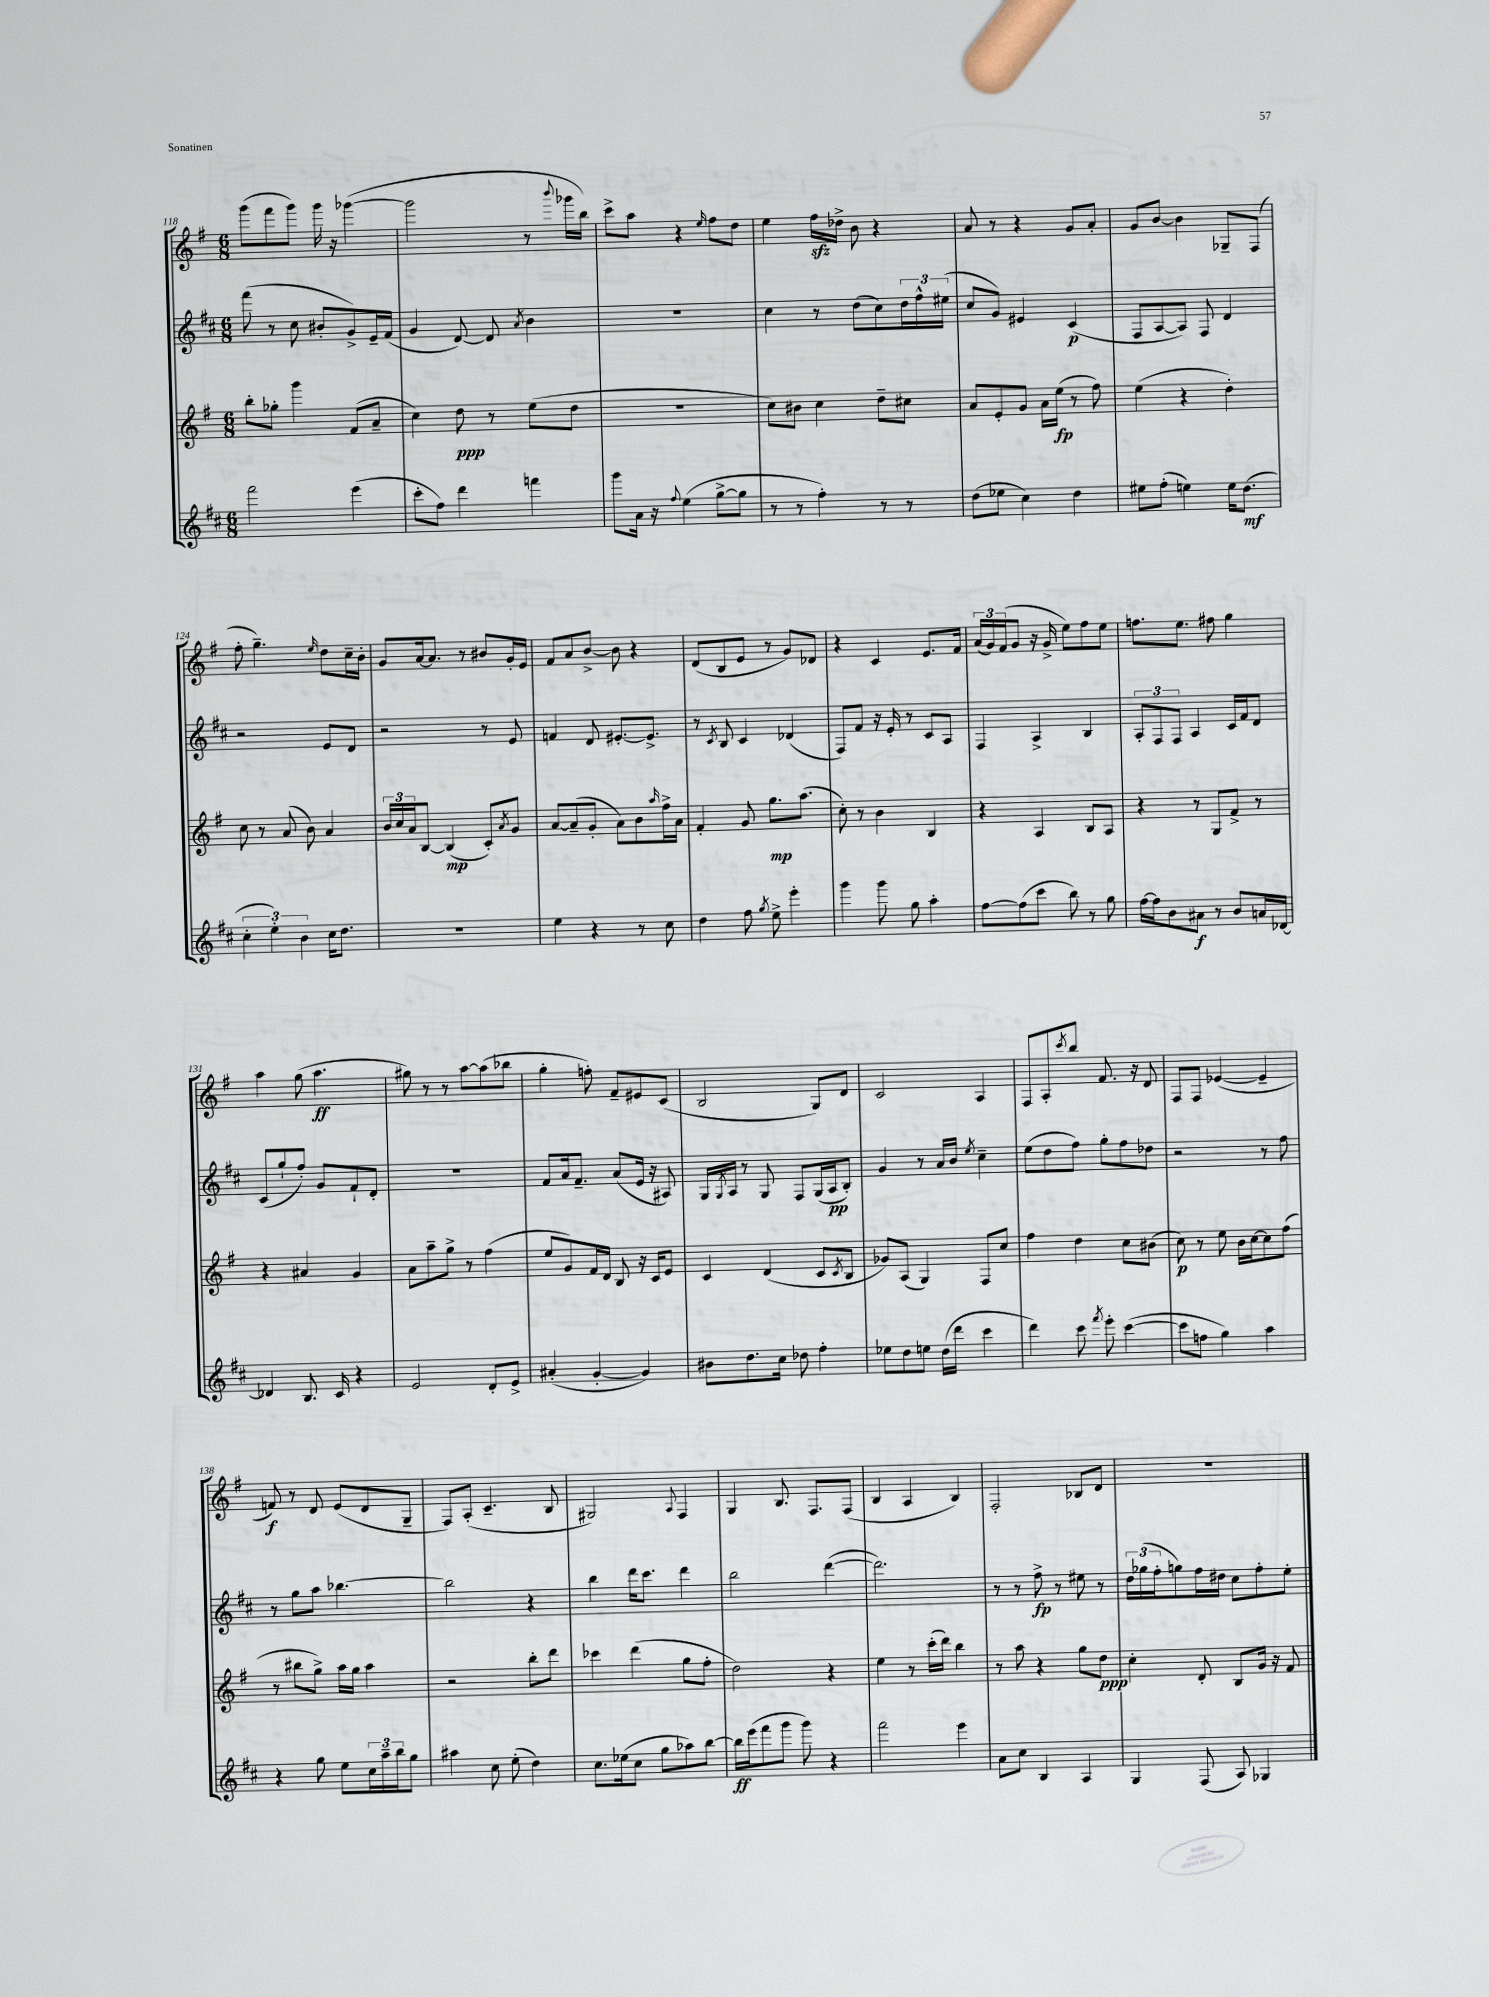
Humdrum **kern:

**kern	**kern	**kern	**kern
*staff4	*staff3	*staff2	*staff1
*clefG2	*clefG2	*clefG2	*clefG2
*k[f#c#]	*k[f#]	*k[f#c#]	*k[f#]
*M6/8	*M6/8	*M6/8	*M6/8
2fff#	8bb'	(8fff#	(8ggg
.	8gg-'	8r	8fff#
.	4ggg	8cc#	8ggg)
.	.	8b#'	16ggg
.	.	.	16r
(4eee	(8f#	8g^)	([4ggg-
.	8a~	16e~	.
.	.	(16f#	.
=	=	=	=
8ccc#'	4cc)	4g	2ggg-]
8ff#)	.	.	.
4ddd	8dd	[8d)	.
.	8r	8d]	.
.	.	8qa	.
4fff	(8ee	4b	8r
.	.	.	8qqbbb
.	8dd	.	16ggg-
.	.	.	16bb)
=	=	=	=
8ggg	2.r	2.r	8ccc^
16a	.	.	8aa
16r	.	.	.
8qqff#	.	.	.
(4ee	.	.	4r
.	.	.	16qqee
[8gg^	.	.	8ff#
8gg]	.	.	8dd
=	=	=	=
8r	8cc)	4cc#	4ee
8r	8b#	.	.
4ff#')	4cc	8r	16ff#
.	.	.	16dd-^
.	.	(8dd	8b
8r	8dd~	8cc#)	4r
8r	8cc#	24dd	.
.	.	24ff#^^	.
.	.	(24ee#	.
=	=	=	=
(8dd	8a	8cc#	8a
8ee-	8e'	8g)	8r
4cc#)	8g	4e#	4r
.	16a	.	.
.	(16ee	.	.
4dd	8r	(4c#	8g
.	8ff#)	.	8a'
=	=	=	=
8ee#	(4ee	8F#	8g
(8ff#'	.	[8A	[8b
4ee)	4r	8A])	4b]
.	.	8F#	.
16ee	4dd')	4d	8G-~
(8.dd	.	.	.
.	.	.	(8F#
=	=	=	=
6cc#'	8cc	2r	8ff#'
.	8r	.	4.gg~)
6ee')	.	.	.
.	(8a	.	.
6b	.	.	.
.	8b)	.	.
.	.	.	16qqee
16cc#	4a	8e	8dd
8.dd	.	.	.
.	.	8d	16cc~
.	.	.	16b'
=	=	=	=
2.r	24b	2r	8g
.	24cc	.	.
.	24a	.	.
.	[8B	.	[16a
.	.	.	8.a]
.	(4B]	.	.
.	.	.	8r
.	8c')	8r	8b#
.	8qa	.	.
.	8g	8e	16g'
.	.	.	16e
=	=	=	=
4ee	[8a	4f	8f#
.	(8a~]	.	8a
4r	8g'	8d	[8b^
.	8a)	[8.e#'	8b]
8r	8b	.	4r
.	.	8.e#^]	.
.	16qqaa	.	.
8cc#	16ff#^	.	.
.	16a	.	.
=	=	=	=
4dd	4f#'	8r	(8d
.	.	8qc#	.
.	.	8B	8B
8ff#	8g	4c#	8e
8qgg	.	.	.
8ee^	8.gg	.	8r
4eee'	.	(4d-	8g)
.	(8.aa	.	.
.	.	.	8d-
=	=	=	=
4ggg	8cc')	8F#)	4r
.	8r	8f#	.
8ggg	4b	16r	4c
.	.	16e'	.
8gg	.	8r	.
4aa'	4B	8c#	8.e
.	.	8A	.
.	.	.	16f#
=	=	=	=
[8ff#	4r	4F#	(24a
.	.	.	24g)
.	.	.	(24f#
(8ff#]	.	.	8g
8ccc#	4A	4A^	16r
.	.	.	16g^
8bb)	.	.	8ee)
8r	8B	4B	8ff#
8gg	8A	.	8ee
=	=	=	=
[16ff#	4r	12A'	8.ff
16ff#]	.	.	.
.	.	12F#	.
8b	.	.	.
.	.	12F#	.
.	.	.	8.ee
8a#	8r	4A	.
8r	8G	.	8ff#
8b	8f#^	16c#	4gg
.	.	16f#	.
16a	8r	8d	.
[16d-	.	.	.
=	=	=	=
4d-]	4r	(8c#	4aa
.	.	8gg`	.
8.B	4a#	8ff#')	(8gg
.	.	8g	4.aa
16c#	.	.	.
4r	4g	8f#`	.
.	.	8d'	.
=	=	=	=
2e	8a	2.r	8gg#)
.	8aa~	.	8r
.	8gg^	.	8r
.	8r	.	[8aa
8d'	(4ff#	.	(8aa]
8e^	.	.	8bb-
=	=	=	=
(4a#'	8ee	8f#	4gg'
.	8g)	16a	.
.	.	8.f#~	.
[4g'	16f#	.	8ff')
.	16d	.	.
.	8B	(8a	8f#~
4g])	16r	16e	8e#
.	16c	16r	.
.	8e	8A#)	(8c
=	=	=	=
8b#	4c	16G	2B
.	.	8qG	.
.	.	16A	.
8.dd	.	8r	.
.	(4d	8G	.
16cc#	.	.	.
8dd-	.	8F#	.
4ff#'	8c	(16G	8G)
.	.	16A	.
.	8qc	.	.
.	8B	8B')	8d
=	=	=	=
8ee-	8g-)	4g	2c
8dd	(8A	.	.
8ee	4G)	8r	.
(16dd	.	16a	.
16ddd	.	16b	.
.	.	8qee	.
4ccc#	8F#	4cc#~	4A
.	8cc	.	.
=	=	=	=
4ddd)	4ff#	(8ee	8F#
.	.	8dd	8A'
.	.	.	8qccc
8ccc#	4dd	8ff#)	8bb
8qfff#	.	.	.
8eee'	.	8gg'	8.f#
([4ccc#	8cc	8ff#	.
.	.	.	16r
.	(8b#	8dd-	8d
=	=	=	=
8ccc#]	8cc)	2r	8F#
8ff	8r	.	8F#
4gg)	8ee	.	([4e-
.	16b	.	.
.	[16cc	.	.
4aa	8cc]	8r	4e-~]
.	(8ff#	8ff#	.
=	=	=	=
4r	8r	8r	8f)
.	8bb#	8gg	8r
8gg	8gg^)	8aa	8d
8ee	16aa	[4.bb-	(8e
.	16gg	.	.
24cc#	4aa	.	8d
24aa~	.	.	.
24bb	.	.	.
8gg	.	.	8G~
=	=	=	=
4aa#	2r	2bb-]	8F#)
.	.	.	(8A'
8cc#	.	.	4.c~
(8ee'	.	.	.
4dd)	8bb'	4r	.
.	8ddd	.	8B
=	=	=	=
8.cc#	4ccc-	4bb	2G#)
(16ee-	.	.	.
8cc#	(4ddd	16ddd	.
.	.	8.ccc#	.
8gg	.	.	.
.	.	.	8qqA
8aa-)	8gg	4ddd	4F#
[8bb	8ff#'	.	.
=	=	=	=
16bb]	2dd)	2bb	4G
(16eee	.	.	.
8fff#	.	.	.
8ggg	.	.	8.B
8ggg)	.	.	.
.	.	.	8.F#
4r	4r	([4ddd	.
.	.	.	(8F#
=	=	=	=
2fff#	4ee	2.ddd])	4B
.	8r	.	4A
.	(16ccc'	.	.
.	16ddd)	.	.
4eee	4bb	.	4B)
=	=	=	=
8a	8r	8r	2F#'
8cc#	8aa	8r	.
4B	4r	8ff#^	.
.	.	8r	.
4A	8gg	8ee#	8B-
.	8dd	8r	8d
=	=	=	=
4G	4cc'	24dd	2.r
.	.	(24gg-	.
.	.	24ff#'	.
.	.	8gg)	.
(8F#	8d'	16ff#	.
.	.	16dd#	.
8A)	8B	8cc#	.
4G-	16g	8ff#'	.
.	16r	.	.
.	8f#	8ee'	.
==	==	==	==
*-	*-	*-	*-
